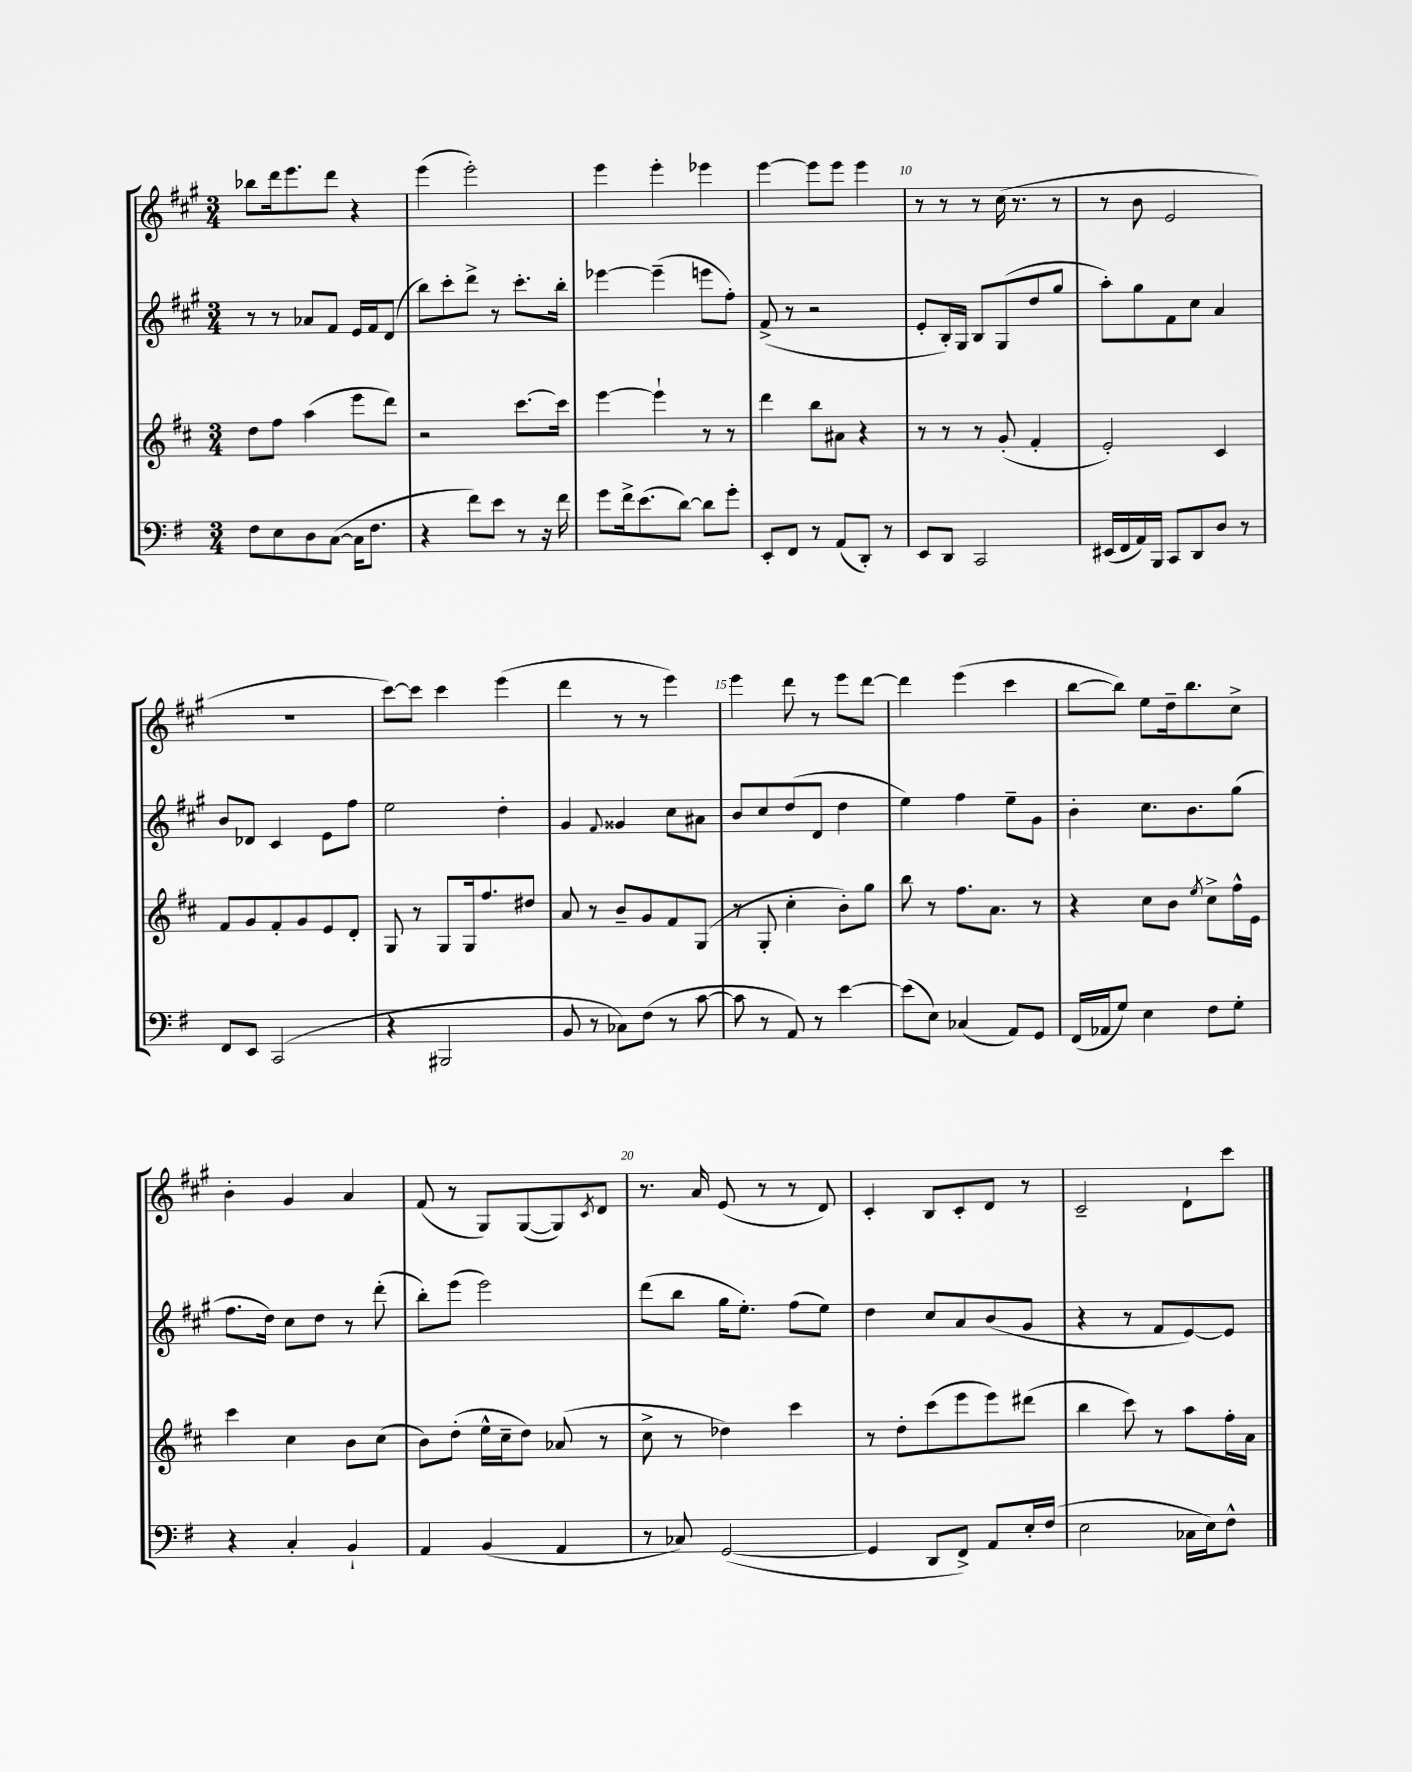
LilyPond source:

<<
\new StaffGroup <<
\new Staff = "s0" {
    \clef treble \key a \major \numericTimeSignature \time 3/4
    bes''8 d'''16 e'''8. d'''8 r4 |
    e'''4( e'''2-.) |
    e'''4 e'''4-. ees'''4 |
    e'''4~ e'''8 e'''8 e'''4 |
    r8 r8 r8 cis''16( r8. r8 |
    r8 b'8 e'2 |
    R2. |
    cis'''8~) cis'''8 cis'''4 e'''4( |
    d'''4 r8 r8 e'''4) |
    e'''4 d'''8 r8 e'''8 d'''8~ |
    d'''4 e'''4( cis'''4 |
    b''8~ b''8) e''8 d''16-- b''8. cis''8-> |
    b'4-. gis'4 a'4 |
    fis'8( r8 gis8) gis8~( gis8) \acciaccatura { cis'8 } d'8 |
    r8. a'16 e'8( r8 r8 d'8) |
    cis'4-. b8 cis'8-. d'8 r8 |
    cis'2-- d'8-! cis'''8 \bar "|." |
}
\new Staff = "s1" {
    \clef treble \key a \major \numericTimeSignature \time 3/4
    r8 r8 aes'8 fis'8 e'16 fis'16 d'8( |
    b''8) cis'''8-. d'''8-> r8 cis'''8.-. b''16-. |
    ees'''4~ ees'''4--( e'''8 fis''8-.) |
    fis'8->( r8 r2 |
    e'8-. b16-.) gis16 b8 gis8( d''8 gis''8 |
    a''8-.) gis''8 fis'8 cis''8 a'4 |
    b'8 des'8 cis'4 e'8 fis''8 |
    e''2 d''4-. |
    gis'4 \appoggiatura { fis'8 } gisis'4 cis''8 ais'8 |
    b'8 cis''8 d''8( d'8 d''4 |
    e''4) fis''4 e''8-- gis'8 |
    b'4-. cis''8. b'8. gis''8( |
    fis''8. d''16) cis''8 d''8 r8 d'''8-.( |
    b''8-.) e'''8( e'''2) |
    d'''8( b''8 gis''16 e''8.-.) fis''8( e''8) |
    d''4 cis''8 a'8 b'8( gis'8 |
    r4 r8 fis'8 e'8~) e'8 \bar "|." |
}
\new Staff = "s2" {
    \clef treble \key d \major \numericTimeSignature \time 3/4
    d''8 fis''8 a''4( e'''8 d'''8) |
    r2 cis'''8.~ cis'''16 |
    e'''4~ e'''4-! r8 r8 |
    d'''4 b''8 ais'8 r4 |
    r8 r8 r8 g'8-.( fis'4-. |
    e'2-.) cis'4 |
    fis'8 g'8 fis'8-. g'8 e'8 d'8-. |
    g8 r8 g8 g16 fis''8. dis''8 |
    a'8 r8 b'8-- g'8 fis'8 g8( |
    r8 g8-. cis''4-. b'8-.) g''8 |
    b''8 r8 fis''8. a'8. r8 |
    r4 cis''8 b'8 \acciaccatura { e''8 } cis''8-> fis''16-^ e'16 |
    cis'''4 cis''4 b'8 cis''8( |
    b'8) d''8-.( e''16-^ cis''16-- d''8) aes'8( r8 |
    cis''8-> r8 des''4) cis'''4 |
    r8 d''8-. cis'''8( e'''8 e'''8) dis'''8( |
    b''4 cis'''8) r8 a''8 fis''16-. a'16 \bar "|." |
}
\new Staff = "s3" {
    \clef bass \key g \major \numericTimeSignature \time 3/4
    fis8 e8 d8 c8~( c16 fis8. |
    r4 fis'8) e'8 r8 r16 fis'16 |
    g'8 fis'16-> e'8.( d'8~) d'8 g'8-. |
    e,8-. fis,8 r8 a,8( d,8-.) r8 |
    e,8 d,8 c,2 |
    eis,16( fis,16 a,16) b,,16 c,8 d,8 d8 r8 |
    fis,8 e,8 c,2( |
    r4 bis,,2 |
    b,8 r8 ces8) fis8( r8 c'8~ |
    c'8 r8 a,8) r8 e'4~ |
    e'8( e8) ces4( a,8) g,8 |
    fis,16( aes,16 g8) e4 fis8 g8-. |
    r4 c4-. b,4-! |
    a,4 b,4( a,4 |
    r8 ces8) g,2~( |
    g,4 d,8 fis,8->) a,8 e16-. fis16( |
    e2 ces16 e16) fis8-^ \bar "|." |
}
>>
>>
\layout { \context { \Score currentBarNumber = #6 \override BarNumber.break-visibility = ##(#f #t #t) barNumberVisibility = #(every-nth-bar-number-visible 5) } }
